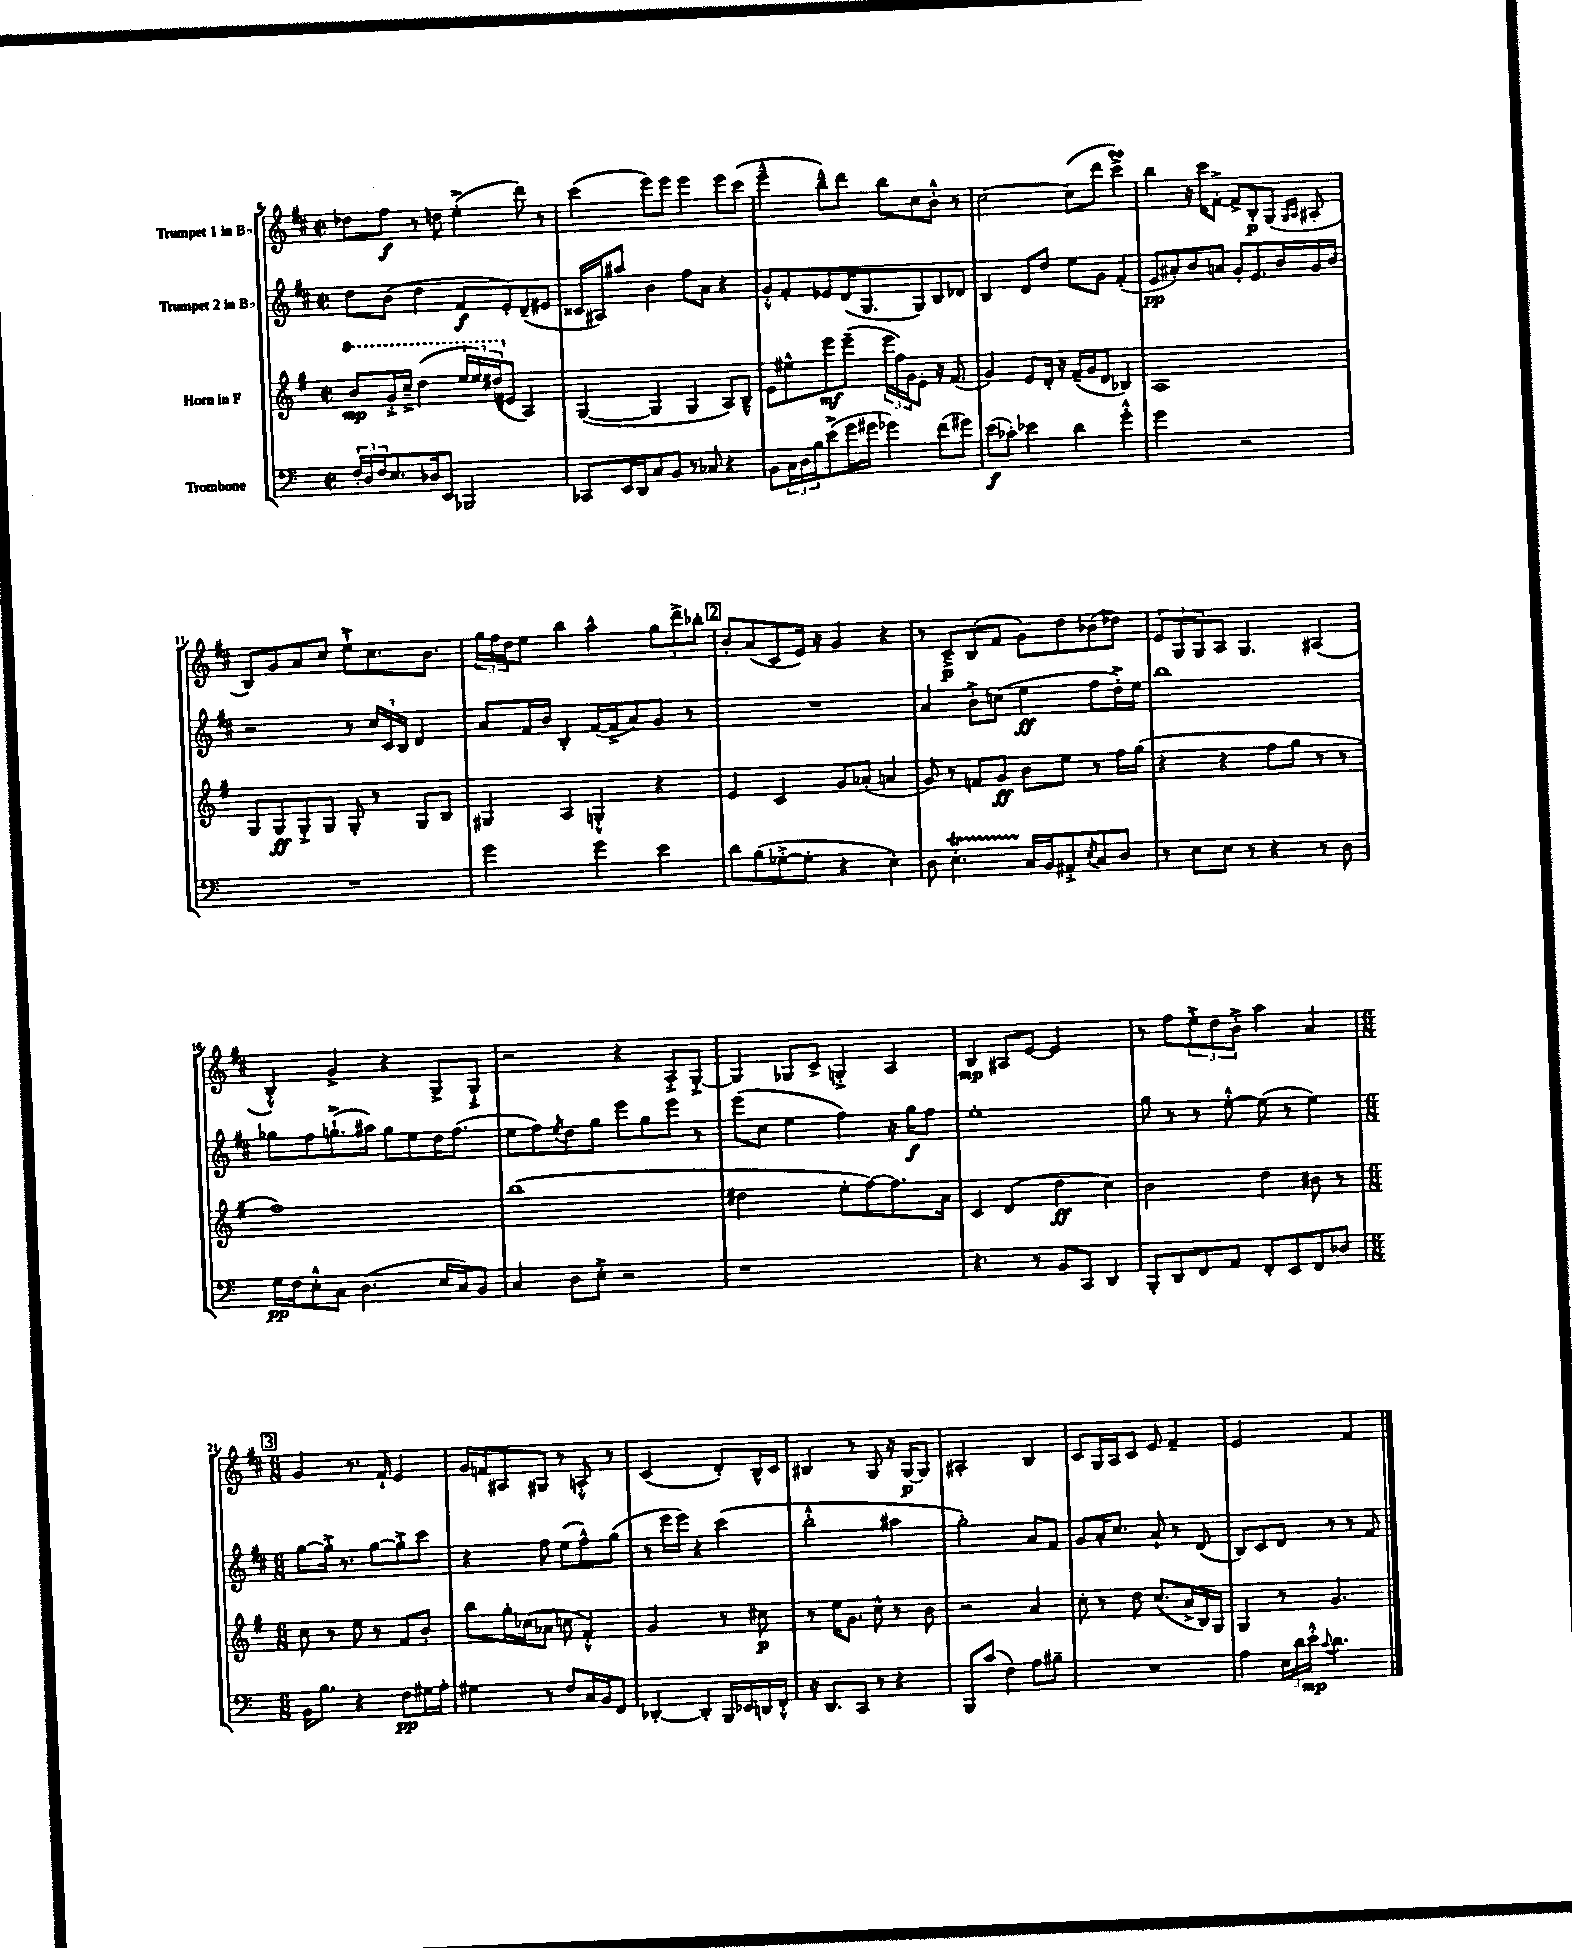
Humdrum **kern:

**kern	**kern	**kern	**kern
*staff4	*staff3	*staff2	*staff1
*clefF4	*clefG2	*clefG2	*clefG2
*k[]	*k[f#]	*k[f#c#]	*k[f#c#]
*M2/2	*M2/2	*M2/2	*M2/2
*met(c|)	*met(c|)	*met(c|)	*met(c|)
24F'	8bb	8dd	8dd-
24D	.	.	.
24F	.	.	.
8.E	16gg'^	(8b	8ff#
.	16ccc~^	.	.
.	(4ddd	4dd	8r
16D-	.	.	.
8EE	.	.	8dd
2BBB-	24eee	8f#	(4ee'^
.	24eee)	.	.
.	(24ddd#	.	.
.	8e#	8e')	.
.	4A)	(8d~	8ddd)
.	.	8e#	8r
=	=	=	=
8CC-	([4G	16c##	(4ccc#
.	.	16A#)	.
16EE	.	8aa#	.
16DD	.	.	.
8C	4G]	4b	8eee)
8BB	.	.	8eee
8r	4G	8ff#	4eee
8C-	.	8a	.
4r	8A)	4r	8eee
.	8B~^^	.	(8ccc#
=	=	=	=
8BB	8e	8g'^^	4eee~^^
24C	8ee#^^	8f#'	.
24D	.	.	.
24B	.	.	.
(8e^	8eee	8e-	8bb~^^)
16g	(8eee~	(16d	8ddd
16g#	.	8.G	.
4g-)	24eee	.	8bb
.	24ff#)	.	.
.	24g	.	.
.	8e'	8G)	8cc#
(8f	16r	8B	8b'^^
.	(8.f#	.	.
8g#)	.	8d-	8r
=	=	=	=
(8e	4g)	4B	[2cc#
8c-')	.	.	.
4e-	8e	8d	.
.	16d'	8dd	.
.	16r	.	.
4d	(16f#~	8ee	(8cc#]
.	16g	.	.
.	8d	8g	8ddd
4g'^^	4B-)	(4f#'	4ccc#^)
=	=	=	=
2g	1A	8e	4bb
.	.	8a#')	.
.	.	8b	16r
.	.	.	16ccc#
.	.	8a	[8f#'^
2r	.	8g'	8f#^]
.	.	8.e	8B'
.	.	.	(8G
.	.	16b	.
.	.	.	16qqG
.	.	.	16qqA
.	.	16g	8A#'
.	.	16b	.
=	=	=	=
1r	8G	2r	8B)
.	8G	.	8g
.	8G'^	.	8a
.	8G	.	8cc#
.	8G'	8r	8ee`^
.	8r	24cc#	8.cc#
.	.	24c#	.
.	.	24B	.
.	8G	4d	.
.	.	.	8.b
.	8B	.	.
=	=	=	=
2g	4G#	8a	24gg
.	.	.	24ff#
.	.	.	24dd
.	.	16f#	8ee
.	.	16b	.
.	4A	4B'	4bb
4g	4G'^^	([16f#	4aa^^
.	.	16f#^]	.
.	.	8a)	.
4e	4r	8g	12gg
.	.	.	12ddd^
.	.	8r	.
.	.	.	12bb-'
=	=	=	=
8d	4e	1r	8b'
(8B	.	.	(8a
[8G-'^	4c	.	8c#
8G-']	.	.	16e)
.	.	.	16r
4r	8g	.	4g
.	(8a-'	.	.
4E')	4a	.	4r
=	=	=	=
8D	8g)	4a	8r
4.E'	8r	.	8c#~^
.	8f	8b'^	(8B
.	8g	(8cc	8f#
16C	8b	4ee	8g)
16BB	.	.	.
8AA#'^	8ee	.	8dd
8qE	.	.	.
8C	8r	8ff#	(8b-
8D	16ff#	16dd'^)	8dd-)
.	(16gg	16ee	.
=	=	=	=
8r	4r	1bb	12e
.	.	.	12G
8E	.	.	.
.	.	.	12G
8E	4r	.	8A
8r	.	.	4.G
4r	8ff#	.	.
.	8gg	.	.
8r	8r	.	(4A#
8D	8r	.	.
=	=	=	=
16G	1ff#)	8gg-	4B'^^)
16F	.	.	.
8E'^^	.	8ff#	.
8C	.	(8.gg`^	4g^
(4.D	.	.	.
.	.	16aa#)	.
.	.	8gg	4r
.	.	8ee	.
16E	.	16dd	8G^
16C)	.	(8.ff#	.
8BB	.	.	8G`^
=	=	=	=
4C	(1bb	8ee	2r
.	.	8ff#)	.
.	.	8qee	.
8D	.	8dd	.
8E'^	.	8gg	.
2r	.	8eee	4r
.	.	8gg	.
.	.	8eee	8A'^
.	.	8r	[8G'^
=	=	=	=
1r	2dd#	(8eee	4G]
.	.	8cc#	.
.	.	4ee	8G-
.	.	.	8c#^
.	8ee'	4ff#)	4G'^
.	[8ff#)	.	.
.	8.ff#]	16r	4A
.	.	16gg	.
.	.	8ff#	.
.	16a	.	.
=	=	=	=
4.r	4c	1ee'	4B
.	(4d	.	8A#
8r	.	.	[8e
8BB	4dd	.	2e]
8CC	.	.	.
4DD	4cc)	.	.
=	=	=	=
8BBB'	2b	8gg	8r
8DD	.	8r	8ff#
8FF	.	8r	12ee'^
.	.	.	12dd
8AA	.	[8ee'^^	.
.	.	.	12b'^
8FF'	4dd	(8ee]	4aa
8EE	.	8r	.
8FF	8b#	4ee)	4a
8D-	8r	.	.
=	=	=	=
*M6/8	*M6/8	*M6/8	*M6/8
16BB	8cc	[8gg	4g
8.B	.	.	.
.	8r	16gg'^]	.
.	.	8.r	.
4r	8ee	.	8.r
.	8r	[8gg	.
.	.	.	16f#`
8F	8f#	8gg'^]	4e
16G#	8b'	8ccc#	.
16A'	.	.	.
=	=	=	=
4G#	8bb	4r	16g
.	.	.	16f
.	16gg'	.	8A#
.	(16cc-	.	.
8r	8a-	8ff#	8G#
8F	8cc	(8ee	8r
16C	4f#'^^)	8ff#^^)	8A'^^
16BB	.	.	.
8FF	.	(8gg	8r
=	=	=	=
[4DD-'	2g	8r	(2c#
.	.	16eee	.
.	.	16eee)	.
4DD-']	.	4r	.
16BBB	8r	(4ccc#	8d')
16EE-	.	.	.
16DD	8cc#	.	16B^^
16FF'^^	.	.	16c#
=	=	=	=
16r	8r	2bb'^^	4B#
8.DD	.	.	.
.	16ee	.	.
.	8.g	.	.
8CC	.	.	8r
8r	8cc^^	.	8G
4r	8r	4aa#	16r
.	.	.	[16G
.	8b	.	8G]
=	=	=	=
8BBB	2r	2gg')	2A#'
(8c	.	.	.
4F)	.	.	.
8A	4a	8a	4B
8B#~	.	8f#	.
=	=	=	=
2.r	8cc'	8g	8c#
.	8r	16a'	16G
.	.	8.cc#	16A
.	8dd	.	8c#
.	(8.cc	8a`	8e
.	.	8r	4f#~
.	16a^	.	.
.	16B)	(8d	.
.	16G	.	.
=	=	=	=
4A	4G	8B)	2e
.	.	8c#	.
24E	8r	8d	.
24d	.	.	.
24e'^^	.	.	.
8qqc	.	.	.
4.d	4.g	8r	.
.	.	8r	4f#
.	.	8f#	.
==	==	==	==
*-	*-	*-	*-
